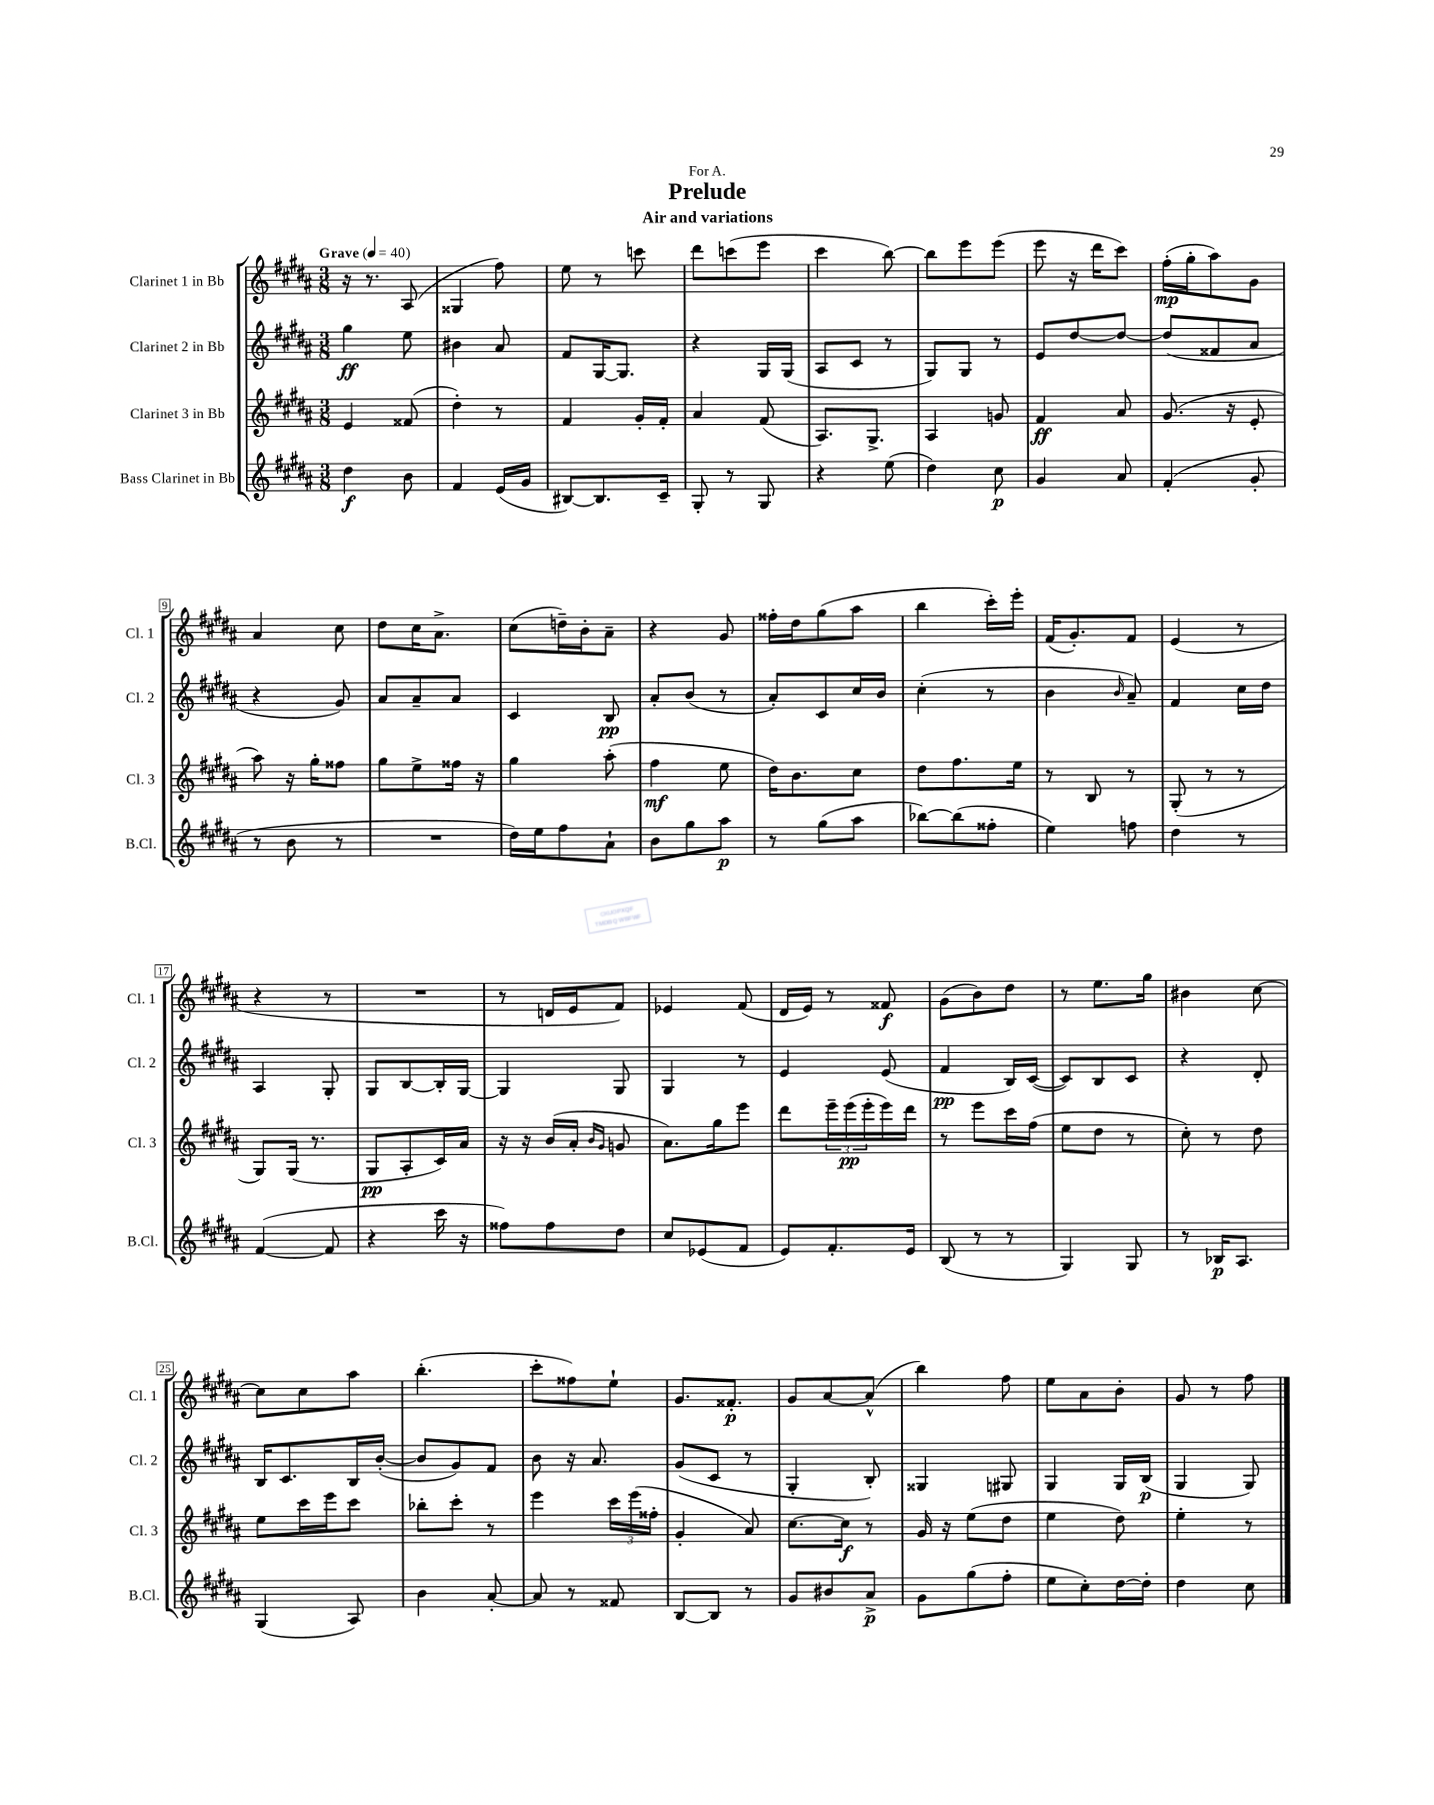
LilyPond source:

\header { title = "Prelude" subtitle = "Air and variations" dedication = "For A." }
<<
\new StaffGroup <<
\new Staff = "s0" \with { instrumentName = "Clarinet 1 in Bb" shortInstrumentName = "Cl. 1" } {
    \clef treble \key b \major \numericTimeSignature \time 3/8 \tempo "Grave" 4 = 40
    r16 r8. ais8( |
    gisis4 fis''8) |
    e''8 r8 c'''8 |
    dis'''8 c'''8( e'''8 |
    cis'''4 b''8~) |
    b''8 e'''8 e'''8( |
    e'''8 r16 dis'''16 cis'''8) |
    fis''16-.\mp( gis''16-. ais''8) gis'8 |
    ais'4 cis''8 |
    dis''8 cis''16 ais'8.-> |
    cis''8( d''16--) b'16-. ais'8-- |
    r4 gis'8 |
    fisis''16-. dis''16 gis''8( ais''8 |
    b''4 cis'''16-.) e'''16-. |
    fis'16( gis'8.-.) fis'8 |
    e'4( r8 |
    r4 r8 |
    R4. |
    r8 d'16 e'16 fis'8) |
    ees'4 fis'8( |
    dis'16 e'16) r8 fisis'8\f |
    gis'8( b'8) dis''8 |
    r8 e''8. gis''16 |
    bis'4 cis''8~ |
    cis''8 cis''8 ais''8 |
    b''4.-.( |
    cis'''8-. fisis''8) e''8-! |
    gis'8. fisis'8.-.\p |
    gis'8 ais'8~ ais'8-^( |
    b''4) fis''8 |
    e''8 ais'8 b'8-. |
    gis'8 r8 fis''8 \bar "|." |
}
\new Staff = "s1" \with { instrumentName = "Clarinet 2 in Bb" shortInstrumentName = "Cl. 2" } {
    \clef treble \key b \major \numericTimeSignature \time 3/8
    gis''4\ff e''8 |
    bis'4 ais'8 |
    fis'8 gis16~ gis8. |
    r4 gis16 gis16( |
    ais8 cis'8 r8 |
    gis8) gis8 r8 |
    e'8 dis''8~ dis''8~ |
    dis''8( fisis'8 ais'8 |
    r4 gis'8) |
    ais'8 ais'8-- ais'8 |
    cis'4 b8\pp |
    ais'8-. b'8( r8 |
    ais'8-.) cis'8 cis''16 b'16 |
    cis''4-.( r8 |
    b'4 \grace { b'16 } ais'8--) |
    fis'4 cis''16 dis''16 |
    ais4 gis8-. |
    gis8 b8~ b16-. gis16~ |
    gis4 gis8 |
    gis4 r8 |
    e'4 e'8( |
    fis'4\pp b16) cis'16~( |
    cis'8) b8 cis'8 |
    r4 dis'8-. |
    b16 cis'8. b16 b'16~-.( |
    b'8 gis'8) fis'8 |
    b'8 r16 ais'8. |
    gis'8( cis'8 r8 |
    gis4-. b8-.) |
    gisis4 gis8 |
    gis4 gis16 b16\p( |
    gis4 gis8) \bar "|." |
}
\new Staff = "s2" \with { instrumentName = "Clarinet 3 in Bb" shortInstrumentName = "Cl. 3" } {
    \clef treble \key b \major \numericTimeSignature \time 3/8
    e'4 fisis'8( |
    dis''4-.) r8 |
    fis'4 gis'16-. fis'16-. |
    ais'4 fis'8( |
    ais8.) gis8.-> |
    ais4 g'8 |
    fis'4\ff ais'8 |
    gis'8.( r16 e'8-. |
    ais''8) r16 gis''16-. fisis''8 |
    gis''8 e''8-> fisis''16 r16 |
    gis''4 ais''8-.( |
    fis''4\mf e''8 |
    dis''16) b'8. cis''8 |
    dis''8 fis''8. e''16 |
    r8 b8 r8 |
    gis8-.( r8 r8 |
    gis8) gis16( r8. |
    gis8\pp ais8-. cis'16) ais'16 |
    r16 r16 b'16( ais'16-. \grace { b'16 gis'16 } g'8 |
    ais'8.) gis''16 e'''8 |
    dis'''8 \tuplet 3/2 { e'''16-- e'''16\pp( e'''16-. } e'''16) dis'''16 |
    r8 e'''8 cis'''16 fis''16( |
    e''8 dis''8 r8 |
    cis''8-.) r8 dis''8 |
    e''8 cis'''16 e'''16 cis'''8 |
    bes''8-. cis'''8-. r8 |
    e'''4 \tuplet 3/2 { cis'''16 e'''16( fisis''16-. } |
    gis'4-. ais'8) |
    cis''8.~ cis''16\f r8 |
    gis'16 r16 e''8( dis''8 |
    e''4 dis''8) |
    e''4-. r8 \bar "|." |
}
\new Staff = "s3" \with { instrumentName = "Bass Clarinet in Bb" shortInstrumentName = "B.Cl." } {
    \clef treble \key b \major \numericTimeSignature \time 3/8
    dis''4\f b'8 |
    fis'4 e'16( gis'16 |
    bis8~) bis8. cis'16-- |
    gis8-. r8 gis8 |
    r4 e''8( |
    dis''4) cis''8\p |
    gis'4 ais'8 |
    fis'4-.( gis'8-. |
    r8 b'8 r8 |
    R4. |
    dis''16) e''16 fis''8 ais'8-! |
    b'8 gis''8 ais''8\p |
    r8 gis''8( ais''8 |
    bes''8~) bes''8( fisis''8-. |
    e''4) f''8 |
    dis''4 r8 |
    fis'4~( fis'8 |
    r4 cis'''16 r16 |
    fisis''8) fisis''8 dis''8 |
    cis''8 ees'8( fis'8 |
    e'8) fis'8.-. e'16 |
    b8( r8 r8 |
    gis4) gis8 |
    r8 bes16\p ais8. |
    gis4( ais8) |
    b'4 ais'8~-. |
    ais'8 r8 fisis'8 |
    b8~ b8 r8 |
    gis'8 bis'8 ais'8->\p |
    gis'8 gis''8( fis''8-. |
    e''8 cis''8-.) dis''16~ dis''16-. |
    dis''4 cis''8 \bar "|." |
}
>>
>>
\layout { \context { \Score \override BarNumber.stencil = #(make-stencil-boxer 0.1 0.3 ly:text-interface::print) } }
